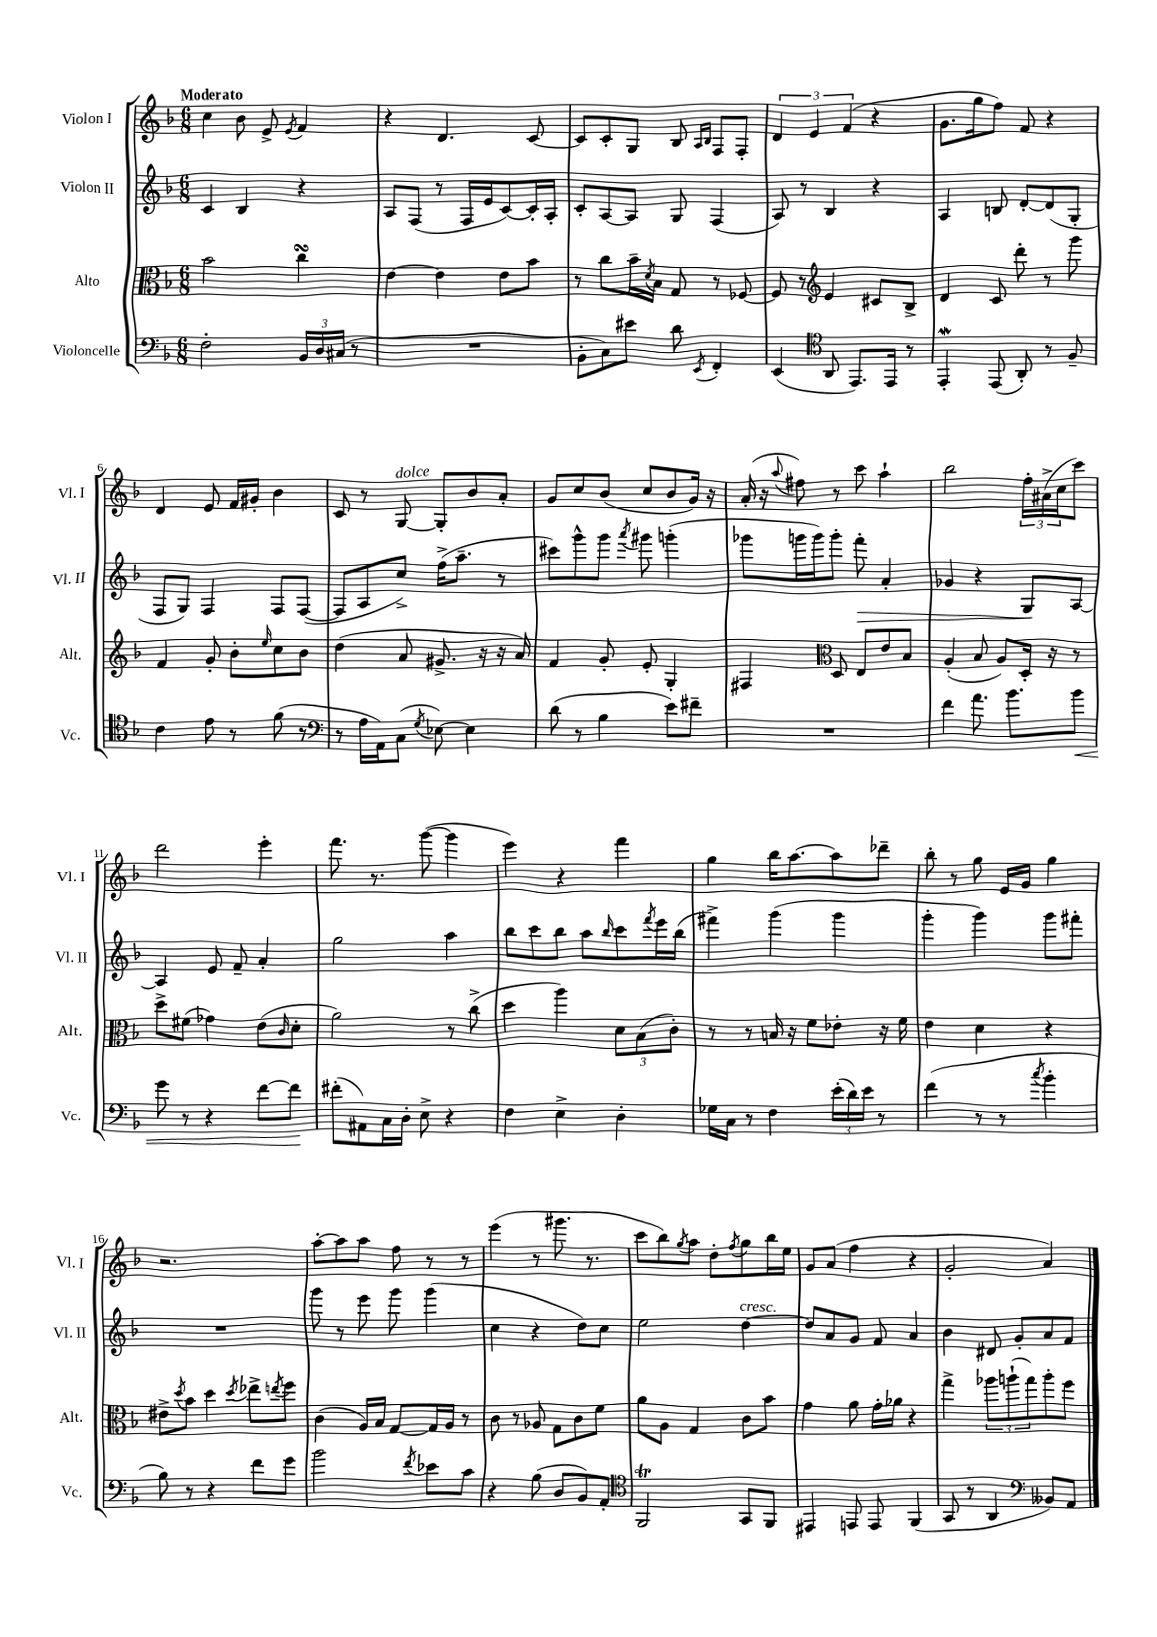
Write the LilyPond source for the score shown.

<<
\new StaffGroup <<
\new Staff = "s0" \with { instrumentName = "Violon I" shortInstrumentName = "Vl. I" } {
    \clef treble \key f \major \numericTimeSignature \time 6/8 \tempo "Moderato"
    c''4 bes'8 e'8-> \acciaccatura { e'8 } f'4 |
    r4 d'4. c'8~ |
    c'8 c'8-. g8 bes8 \grace { a16 bes16 } f8 f8-. |
    \tuplet 3/2 { d'4 e'4 f'4( } r4 |
    g'8. g''16 f''8) f'8 r4 |
    d'4 e'8 f'16 gis'16-. bes'4 |
    c'8 r8 g8~^\markup { \italic "dolce" } g8-. bes'8 a'8-. |
    g'8 c''8 bes'8( c''8 bes'8 g'16) r16 |
    a'16-.( r16 \appoggiatura { a''8 } fis''8) r8 c'''8 a''4-! |
    bes''2 \tuplet 3/2 { f''16-. ais'16->( c''16 } c'''8) |
    d'''2 e'''4-. |
    f'''8. r8. g'''8~( g'''4 |
    e'''4) r4 f'''4 |
    g''4 bes''16 a''8.~ a''8 des'''8-- |
    bes''8-. r8 g''8 e'16 g'16 g''4 |
    r2. |
    a''8~-. a''8 a''8 f''8 r8 r8 |
    e'''4( r8 gis'''8. r8. |
    c'''8 bes''8) \acciaccatura { g''8 } a''8 d''8-. \acciaccatura { f''8 } g''8 bes''16 e''16 |
    g'8 a'8( f''4 r4 |
    g'2-. a'4) \bar "|." |
}
\new Staff = "s1" \with { instrumentName = "Violon II" shortInstrumentName = "Vl. II" } {
    \clef treble \key f \major \numericTimeSignature \time 6/8
    c'4 bes4 r4 |
    a8 f8( r8 f16 e'16 c'8~) c'16-. a16-. |
    c'8-. a8~ a8 g8 f4( |
    a8) r8 bes4 r4 |
    a4 b8 d'8~-. d'8( g8-. |
    f8 g8) f4 f8 f8~( |
    f8 a8 c''8->) f''16->( a''8.-- r8 |
    cis'''8) g'''8-^ g'''8 \acciaccatura { a'''8 } gis'''8 g'''4-.( |
    ges'''8 g'''16 g'''16) g'''8-. f'''8-.\> a'4-. |
    ges'4 r4 g8\! a8~ |
    a4 e'8 f'8-- a'4-. |
    g''2 a''4 |
    bes''8 c'''8 bes''8 a''8 \grace { bes''16 } c'''8 \acciaccatura { f'''8 } e'''16 bes''16( |
    fis'''4->) g'''4( g'''4 |
    g'''4-. g'''4) g'''8 fis'''8-. |
    R2. |
    g'''8 r8 e'''8 g'''8 g'''4( |
    c''4 r4 d''8) c''8 |
    e''2 d''4~^\markup { \italic "cresc." } |
    d''8 a'8 g'8 f'8 a'4 |
    bes'4 dis'8 g'8-. a'8 f'8 \bar "|." |
}
\new Staff = "s2" \with { instrumentName = "Alto" shortInstrumentName = "Alt." } {
    \clef alto \key f \major \numericTimeSignature \time 6/8
    bes'2 c''4\turn |
    e'4~ e'4 e'8 bes'8 |
    r8 c''8 bes'16-- \acciaccatura { d'8 } bes16 g8 r8 fes8~ |
    fes8 r8 \clef treble e'4 cis'8 bes8-> |
    d'4 c'8 d'''8-. r8 g'''8 |
    f'4 g'8-. bes'8-. \grace { e''16 } c''8 bes'8 |
    d''4( a'8 gis'8.-> r16 r16 a'16) |
    f'4 g'8-. e'8-. g4-. |
    fis4 \clef alto d8 e8 e'8 bes8 |
    a4-.( bes8 a8) d16-. r16 r8 |
    d''8-> fis'8( ges'4) e'8( \grace { c'16 } d'8-. |
    a'2) r8 c''8->( |
    d''4 a''4) \tuplet 3/2 { d'8 bes8( c'8-.) } |
    r8 r8 b16 r16 f'8 ees'8-. r16 f'16 |
    e'4 d'4 r4 |
    eis'8-> \acciaccatura { d''8 } bes'8 d''4 \acciaccatura { d''8 } ees''8-> \acciaccatura { e''8 } f''8 |
    c'4( a16) bes16 g8~ g16 a16 r8 |
    c'8 r8 aes8 g8 c'8 f'8 |
    a'8 a8 g4 c'8 bes'8 |
    g'4 a'8 g'16-. aes'16 r4 |
    g''4-> \tuplet 3/2 { aes''8 a''8-!( g''8) } a''8-. f''8 \bar "|." |
}
\new Staff = "s3" \with { instrumentName = "Violoncelle" shortInstrumentName = "Vc." } {
    \clef bass \key f \major \numericTimeSignature \time 6/8
    f2-. \tuplet 3/2 { bes,16 d16 cis16( } r8 |
    R2. |
    bes,8-. c8) eis'8 d'8 \acciaccatura { e,8 } f,4-. |
    e,4( \clef tenor a,8 e,8.) e,16 r8 |
    e,4-.\mordent e,8( a,8-.) r8 f8-- |
    c'4 e'8 r8 f'8( r8 |
    \clef bass r8 a16 a,16) c8( \acciaccatura { g8 } ees8~) ees4 |
    d'8( r8 bes4 e'8) fis'8-- |
    R2. |
    f'4 a'8. bes'8. bes'8\< |
    g'8 r8 r4 f'8~ f'8\! |
    fis'8-.( ais,8) c16 d16-. e8-> r4 |
    f4 e4-> d4-. |
    ges16 c16 r8 f4 \tuplet 3/2 { e'16-.( d'16) e'16 } r8 |
    f'4( r8 r8 \acciaccatura { c''8 } bes'4-. |
    bes8) r8 r4 f'8 g'8 |
    bes'2 \acciaccatura { f'8 } ees'8 c'8 |
    r4 bes8( d8 bes,8) a,8-. |
    \clef tenor f,2\trill g,8 f,8 |
    eis,4 e,8 e,8 f,4( |
    g,8 r8 a,4 \clef bass beses,8) a,8 \bar "|." |
}
>>
>>
